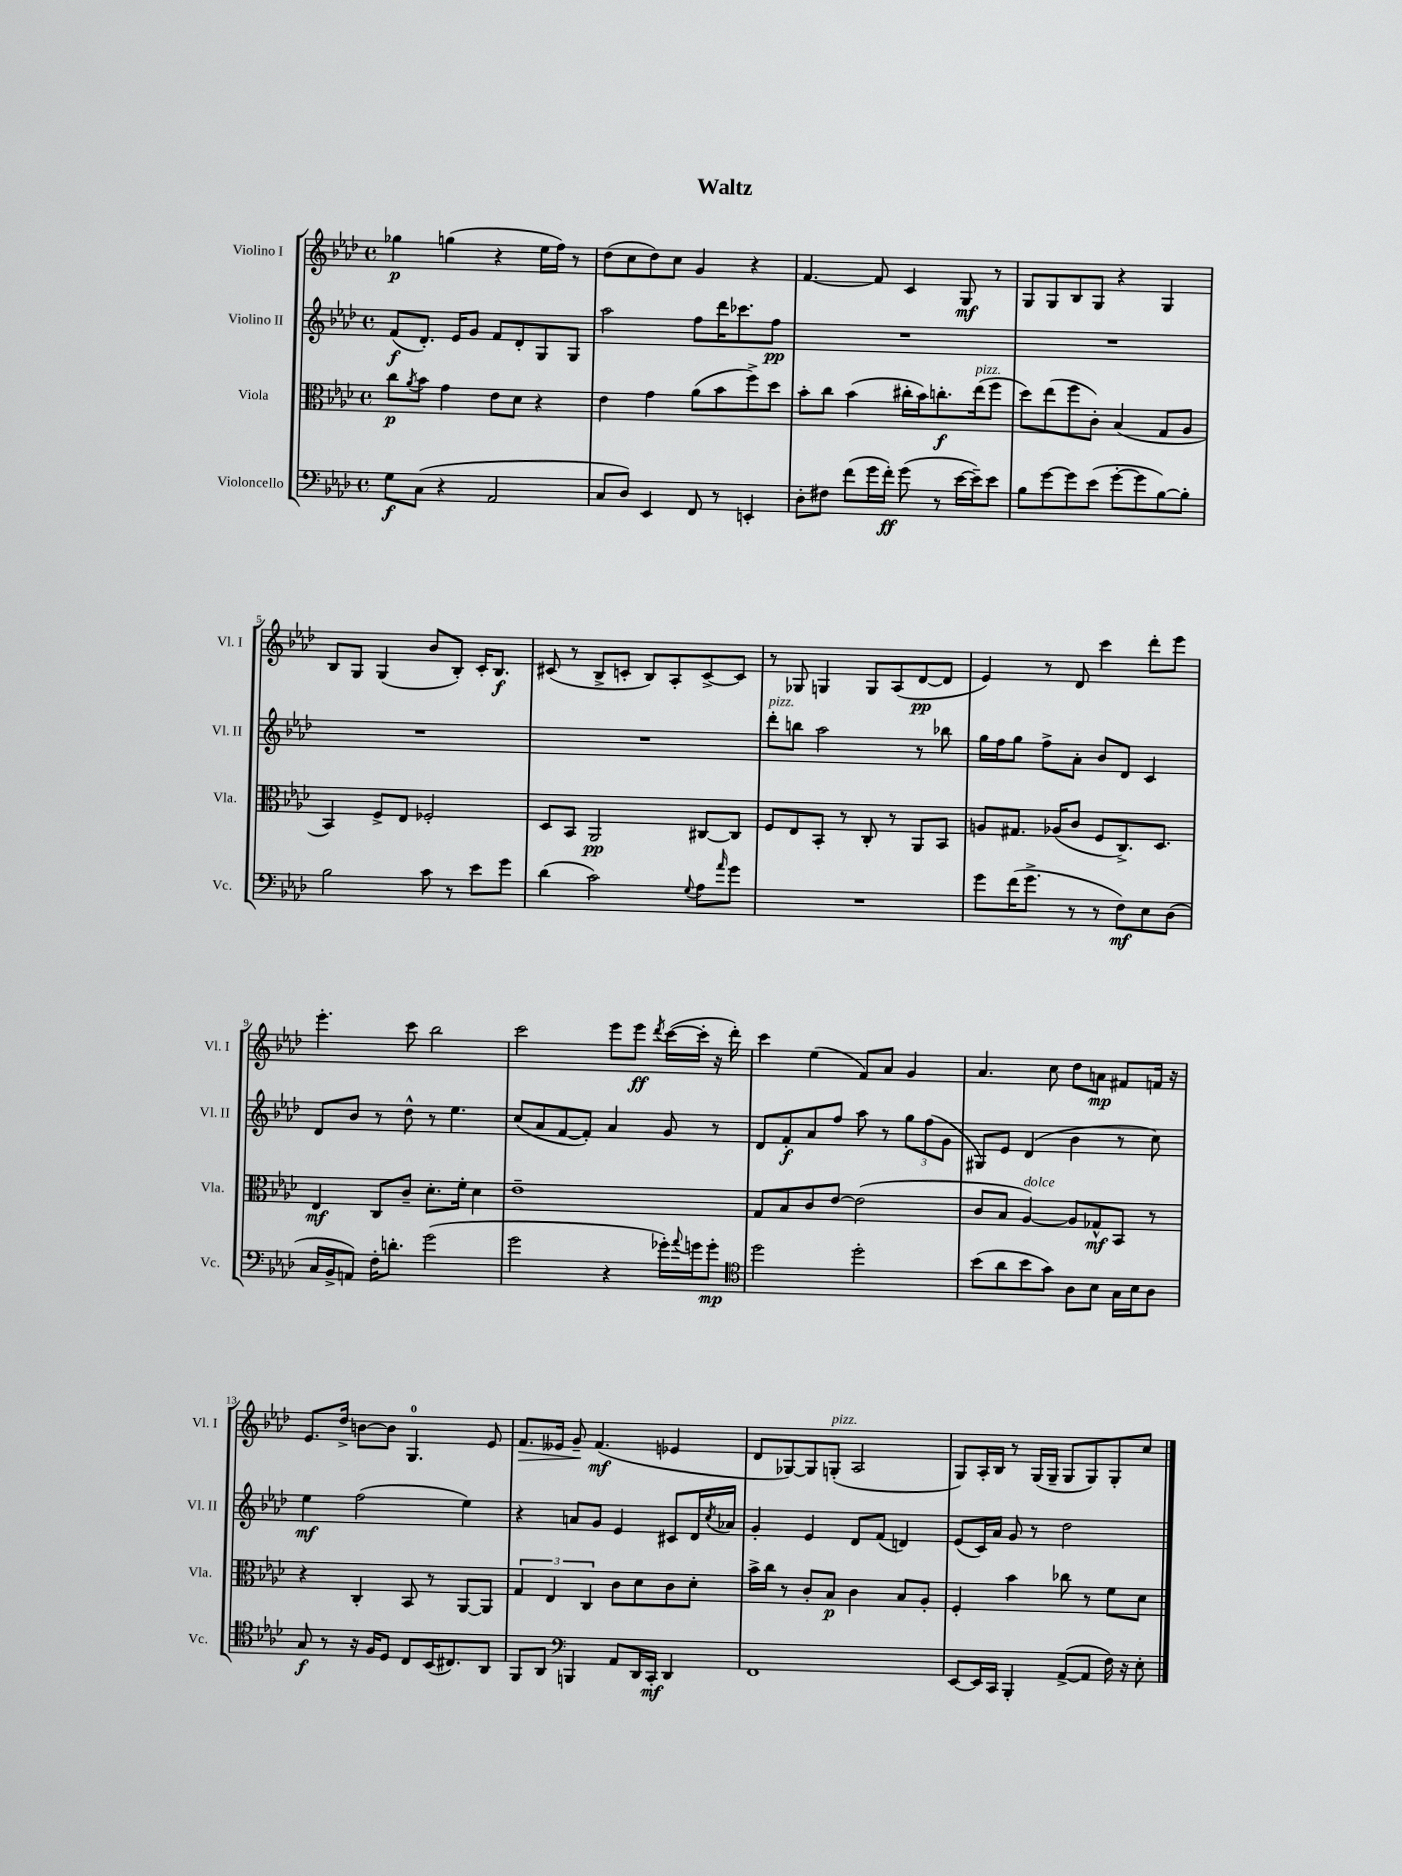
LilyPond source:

\header { title = "Waltz" }
<<
\new StaffGroup <<
\new Staff = "s0" \with { instrumentName = "Violino I" shortInstrumentName = "Vl. I" } {
    \clef treble \key aes \major \defaultTimeSignature \time 4/4
    ges''4\p g''4( r4 ees''16 f''16) r8 |
    des''8( c''8 des''8) c''8 g'4 r4 |
    f'4.~ f'8 c'4 g8\mf r8 |
    g8 g8 bes8 g8 r4 g4 |
    bes8 g8 g4( bes'8 bes8-.) c'16-. bes8.\f |
    cis'8( r8 bes8-> c'8-. bes8) aes8-. c'8~-> c'8 |
    r8 ges8 g4 g8 aes8( des'8~\pp des'8 |
    ees'4) r8 des'8 c'''4 des'''8-. ees'''8 |
    ees'''4.-. c'''8 bes''2 |
    c'''2 ees'''8 ees'''8\ff \acciaccatura { des'''8 } c'''16~( c'''16-. r16 des'''16-.) |
    c'''4 ees''4( f'8) aes'8 g'4 |
    aes'4. c''8 des''8 a'8\mp fis'8 f'16 r16 |
    ees'8. des''16-> b'8~ b'8 g4.-0 ees'8 |
    f'8.\> eeses'16 g'8--\! f'4.\mf( ees'4 |
    des'8 ges8~) ges8 g8-.^\markup { \italic "pizz." }( aes2 |
    g8) aes16-. bes16 r8 g16( g16-- g8 g8) g8-. c''8 \bar "|." |
}
\new Staff = "s1" \with { instrumentName = "Violino II" shortInstrumentName = "Vl. II" } {
    \clef treble \key aes \major \defaultTimeSignature \time 4/4
    f'8\f( des'8.-.) ees'16 g'8 f'8 des'8-. g8 g8 |
    aes''2 f''8 des'''16 ces'''8. f''8\pp |
    R1 |
    R1 |
    R1 |
    R1 |
    des'''8-.^\markup { \italic "pizz." } b''8 aes''2 r8 bes''8 |
    g''16 f''16 g''8 f''8-> aes'8-. bes'8 des'8 c'4 |
    des'8 bes'8 r8 des''8-^ r8 ees''4. |
    c''8( aes'8 f'8~ f'8-.) aes'4 g'8 r8 |
    des'8 f'8-.\f aes'8 f''8 aes''8 r8 \tuplet 3/2 { g''8 f''8( g'8 } |
    gis8) ees'8 des'4( bes'4 r8 c''8) |
    ees''4\mf f''2( ees''4) |
    r4 a'8 g'8 ees'4 cis'8 des'16 \acciaccatura { c''8 } aes'16 |
    g'4-. ees'4 des'8 f'8( d'4) |
    ees'8( c'16) aes'16 g'8 r8 des''2 \bar "|." |
}
\new Staff = "s2" \with { instrumentName = "Viola" shortInstrumentName = "Vla." } {
    \clef alto \key aes \major \defaultTimeSignature \time 4/4
    c''8\p \acciaccatura { aes'8 } bes'8 g'4 ees'8 des'8 r4 |
    ees'4 g'4 aes'8( bes'8 f''8->) des''8 |
    bes'8-. c''8 bes'4( cis''16-. bes'16) c''8.-.\f ees''16^\markup { \italic "pizz." }( f''8 |
    des''8) ees''8( f''8 c'8-.) bes4( g8 aes8 |
    bes,4) f8-> ees8 fes2-. |
    des8 bes,8 aes,2\pp cis8~ cis8 |
    f8 ees8 bes,8-. r8 c8-. r8 aes,8 bes,8 |
    a8 gis8. aes16( c'8 f8 c8.->) des8. |
    ees4\mf c8 c'8-- des'8.-. f'16-. des'4 |
    ees'1-- |
    g8 bes8 c'8 ees'8~ ees'2( |
    c'8 bes8 aes4~^\markup { \italic "dolce" }) aes8 ges8-^\mf bes,8 r8 |
    r4 c4-. bes,8 r8 aes,8~ aes,8 |
    \tuplet 3/2 { g4 ees4 c4 } c'8 des'8 c'8 des'8-. |
    bes'16-> c''16 r8 c'8-. bes8\p c'4 bes8 aes8-. |
    f4-. bes'4 ces''8 r8 f'8 des'8 \bar "|." |
}
\new Staff = "s3" \with { instrumentName = "Violoncello" shortInstrumentName = "Vc." } {
    \clef bass \key aes \major \defaultTimeSignature \time 4/4
    g8\f c8( r4 aes,2 |
    c8 des8) ees,4 f,8 r8 e,4-. |
    des8-. fis8 f'8( g'16 f'16-.\ff) g'8( r8 ees'16~ ees'16--) ees'8 |
    bes8 g'8~ g'8 ees'8( g'8~-. g'8 bes8~) bes8-. |
    bes2 c'8 r8 ees'8 g'8 |
    des'4( c'2) \appoggiatura { g8 } aes8 \grace { aes'16 } g'8 |
    R1 |
    g'8 f'16( g'8.-> r8 r8 f8\mf) ees8 des8( |
    c16 bes,16-> a,8) f16-. d'8.-. g'2( |
    g'2 r4 ges'16-.) \appoggiatura { aes'8 } g'16 g'8-.\mp |
    \clef tenor des''2 des''2-. |
    bes'8( aes'8 bes'8 g'8) aes8 bes8 g16 bes16 aes8 |
    g8\f r8 r16 f16 des8 c8 bes,16( cis8.) aes,8 |
    f,8 aes,8 \clef bass b,,4 aes,8 des,16 c,16-.\mf des,4 |
    f,1 |
    ees,8~ ees,16 c,16 bes,,4-. aes,8~->( aes,8 f16) r16 ees8-. \bar "|." |
}
>>
>>
